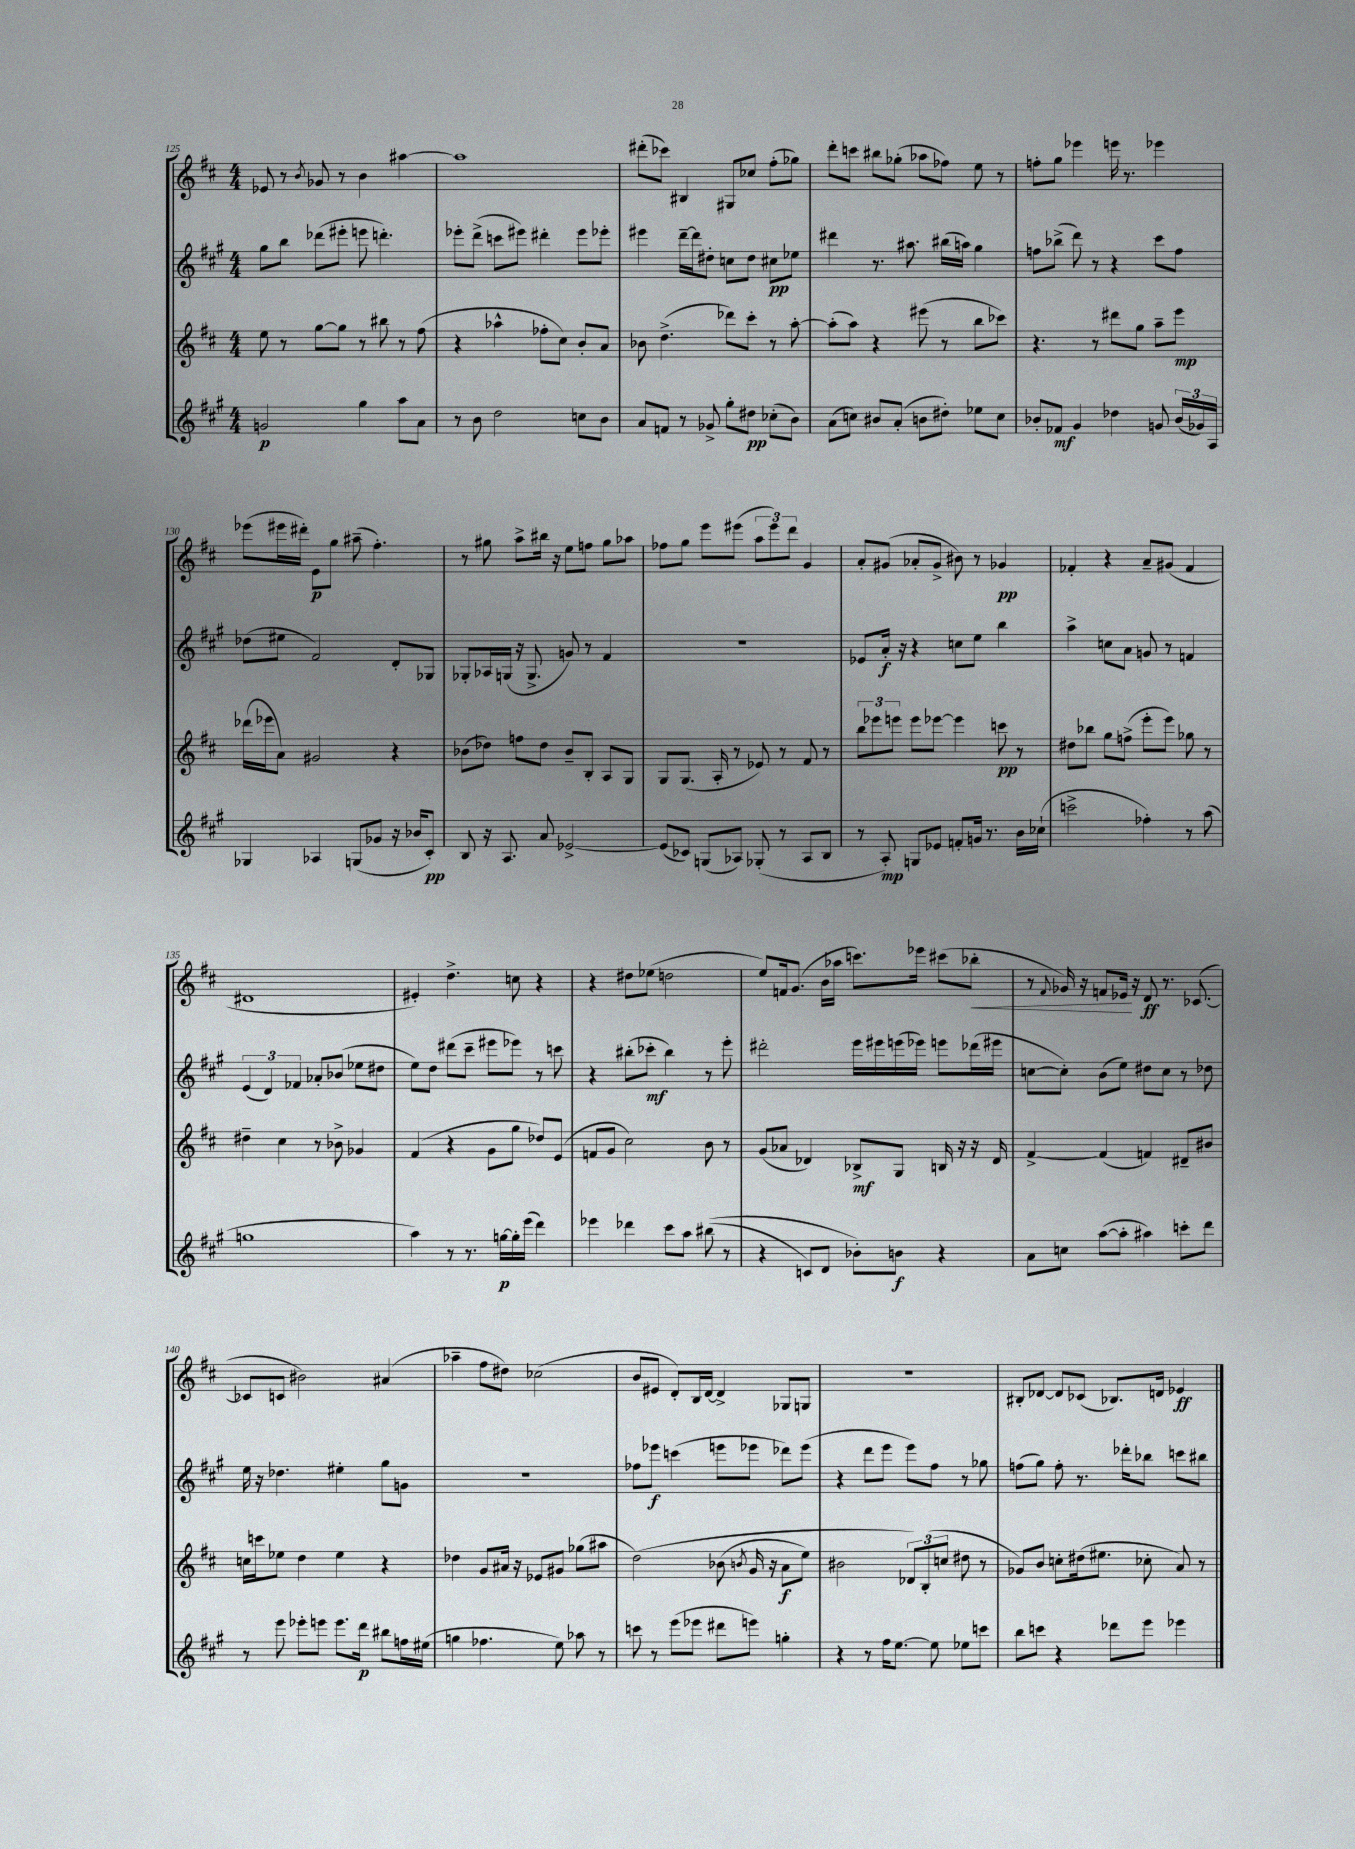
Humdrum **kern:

**kern	**kern	**kern	**kern
*staff4	*staff3	*staff2	*staff1
*clefG2	*clefG2	*clefG2	*clefG2
*k[f#c#g#]	*k[f#c#]	*k[f#c#g#]	*k[f#c#]
*M4/4	*M4/4	*M4/4	*M4/4
2g/	8ee\	8gg#\L	8e-/
.	8r	8bb\J	8r
.	.	.	8qb/
.	[8gg\L	(8ddd-\L	8g-/
.	8gg\]J	8eee#'\J	8r
4gg#\	8r	8eee\	4b\
.	8bb#\	4.ddd'\)	.
8aa\L	8r	.	[4aa#\
8a\J	(8ff#\	.	.
=	=	=	=
8r	4r	8eee-'\L	1aa#]
8b\	.	(8ddd^\J	.
2dd\	4aa-^^\	8ccc\L	.
.	.	8eee#\J)	.
.	8ff-'\L	4ddd#'\	.
.	8cc#\J)	.	.
8cc\L	8b'/L	8eee#\L	.
8b\J	8a/J	8eee-'\J	.
=	=	=	=
8a/L	8b-\	4eee#\	(8ddd#'\L
8f/J	(4.dd^\	.	8ccc-\J)
8r	.	[16ddd~\LL	4B#/
.	.	16ddd\]J	.
8g-^/	.	8dd#'\J	.
8gg#'\L	8ddd-\L)	8cc\L	8G#/L
8dd#\J	8ccc#'\J	8dd#\J	8cc-/J
(8cc-'\L	8r	8cc#\L	(8ff#'\L
8b\J)	[8aa'\	8ee-\J	8gg-\J)
=	=	=	=
(8a\L	(8aa'\]L	4ddd#\	8ddd'\L
8cc\J)	8aa\J)	.	8ccc\J
8b#/L	4r	8.r	8bb#\L
(8a'/J	.	.	(8gg-'\J
.	.	8.aa#\	.
8b\L	(8eee#\	.	8aa-\L
8dd#'\J)	8r	(16bb#\LL	8ff-\J)
.	.	16aa\JJ)	.
8ee-\L	8bb\L	4gg#\	8ee\
8cc\J	8ccc-\J)	.	8r
=	=	=	=
8b-'/L	4.r	8ff\L	8ff'\L
8f-/J	.	(8bb-^\J	8gg\J
4g#/	.	8ddd\)	4eee-\
.	8r	8r	.
4dd-\	8ddd#\L	4r	16eee\
.	.	.	8.r
.	8gg\J	.	.
8g/	8aa~\L	8ccc#\L	4eee-\
(24b-/LL	8eee\J	8ff\J	.
24g-/)	.	.	.
24A/JJ	.	.	.
=	=	=	=
4G-/	(16ddd-\LL	(8dd-\L	(8eee-\L
.	16eee-\J	.	.
.	8a\J)	8ee#\J	16eee#\L
.	.	.	16ddd#'\JJ)
4A-/	2g#/	2f#/)	8e\L
.	.	.	8gg\J
(8G/L	.	.	(8aa#~\
8g-/J	.	.	4.ff#'\)
16r	4r	8d'/L	.
16b-/LK	.	.	.
8c#'/J)	.	8G-/J	.
=	=	=	=
8B/	(8b-\L	8G-'/L	8r
16r	8dd-\J)	16A-/L	8gg#\
8.A/	.	(16G/JJ	.
.	8ff\L	16r	8aa^\L
.	.	8.G^/	.
8a/	8dd-\J	.	16bb#\Jk
.	.	.	16r
[2e-^/	8b-~/L	8g/)	8ee\L
.	8B'/J	8r	8ff\J
.	8A/L	4f#/	8gg#\L
.	8G/J	.	8aa-\J
=	=	=	=
(8e-/]L	8G/L	1r	8ff-\L
8c-/J)	(8.G/J	.	8gg\J
(8G/L	.	.	8eee\L
.	16A'/	.	.
8A-/J)	8r	.	(8eee#\J
(8G-'/	8e-/)	.	12aa\L
.	.	.	12eee#\)
8r	8r	.	.
.	.	.	12ddd\J
8A-/L	8f#/	.	4g/
8B/J	8r	.	.
=	=	=	=
8r	12bb\L	8e-/L	8a'/L
.	12eee-\	.	.
8A'/)	.	16a'/Jk	(8g#/J
.	12eee\J	.	.
.	.	16r	.
8G/L	8eee\L	4r	8a-'/L
8e-/J	[8eee-\J	.	8g#^/J
8f'/L	4eee-\]	8cc\L	8b#\)
16g/Jk	.	8ee\J	8r
8.r	.	.	.
.	8ccc\	4bb\	4g-/
16b\LL	8r	.	.
(16cc-`\JJ	.	.	.
=	=	=	=
2ccc^\	8dd#\L	4aa^\	4f-'/
.	8bb-\J	.	.
.	8gg\L	8cc\L	4r
.	(8ff^\J	8a\J	.
4ff-'\)	8eee'\L	8g/	8a~/L
.	8eee\J)	8r	(8g#/J
8r	8gg-\	4f/	4f-/
(8aa\	8r	.	.
=	=	=	=
1gg	4dd#~\	(6e/	1d#
.	.	6d/)	.
.	4cc#\	.	.
.	.	6f-/	.
.	8r	8a-'/L	.
.	8b-^\	(8b-/J	.
.	4g-/	8ee-\L	.
.	.	8dd#\J	.
=	=	=	=
4aa\)	(4f#/	8ee\L)	4e#'/)
.	.	8dd\J	.
8r	4r	(8ddd#\L	4.dd^\
8.r	.	8ccc#~\J	.
.	8g\L	8eee#\L	.
[16gg\LL	.	.	.
16gg'\]	8gg\J	8eee-\J)	8cc\
(16eee\JJ	.	.	.
4ddd\)	8dd-/L)	8r	4r
.	(8e/J	8ccc\	.
=	=	=	=
4eee-\	8f/L	4r	4r
.	8g/J	.	.
4ddd-\	2cc#\)	(8bb#'\L	8dd#\L
.	.	8ccc-'\J	(8ee-\J
8ccc#\L	.	4bb#\)	2dd\
8aa\J	.	.	.
&((8bb#\	8b\	8r	.
8r	8r	8eee'\	.
=	=	=	=
4r	(8g/L	2ddd#'\	8ee/L)
.	8a-/J	.	16f/k
.	.	.	(8.g/J
8c/L)	4d-/)	.	.
8d/J	.	.	16b\LL
.	.	.	16aa-\JJ
8b-'\L&)	8B-^/L	16eee\LL	8.ccc\L)
.	.	16eee#\	.
8b\J	8G/J	(16eee\	.
.	.	16eee-\JJ)	16eee-\Jk
4r	16B/	8eee\L	(8ccc#\L
.	16r	.	.
.	16r	(16ddd-\L	8bb-'\J
.	16d-/	16eee#\JJ	.
=	=	=	=
8a\L	[4f#^/	[8cc\L	8r
.	.	.	8qqf#/
8cc\J	.	8cc'\]J)	16g-/)
.	.	.	16r
([8aa\L	(4f#/]	(8b\L	8f/L
8aa'\]J	.	8ee\J)	16e-/Jk
.	.	.	16r
4aa#\)	4f/)	8dd#\L	8d/
.	.	8cc\J	8.r
8ccc'\L	8d#~/L	8r	.
.	.	.	([8.c-/
8ddd\J	8b#/J	8dd-\	.
=	=	=	=
8r	16cc\LL	16ee\	8c-/]L
.	16ccc\J	16r	.
8eee\	8ee-\J	4.dd-\	8c/J
8eee-'\L	4dd\	.	2b#\)
8eee\J	.	.	.
8.eee\L	4ee-\	4ee#'\	.
16ddd\Jk	.	.	.
8bb#\L	4r	8gg#\L	(4a#/
16ff\L	.	8g\J	.
(16ee#\JJ	.	.	.
=	=	=	=
4gg\	4dd-\	1r	4aa-~\
4.ff-\	8g/L	.	8ff#\L
.	16a#/Jk	.	8dd#\J)
.	16r	.	.
.	8e-/L	.	(2cc-\
8ee\)	8g#/J	.	.
8aa-\	(8gg-\L	.	.
8r	8aa#\J	.	.
=	=	=	=
8ccc\	&(2dd\)	8ff-\L	8b/L
8r	.	8eee-\J	8e#/J
(8eee\L	.	(4ccc\	8d'/L)
8eee-\J	.	.	16B/L
.	.	.	[16d/JJ
8ddd#\L	(8b-\	8eee\L	4d^/]
.	8qb/	.	.
8eee\J)	16g/	8eee-\J	.
.	16r	.	.
4gg'\	8a\L	8ddd-\L)	8G-/L
.	8ee\J)	(8eee-\J	8G/J
=	=	=	=
4r	2b#\	4r	1r
8r	.	8ddd\L	.
16ff#\LK	.	8eee\J	.
[8.ee\J	.	.	.
.	12d-/L&)	8eee\L)	.
.	(12B'/	.	.
8ee\]	.	8ff#\J	.
.	12cc/J	.	.
8ee-\L	8dd#\	8r	.
8ccc\J	8r	8gg-\	.
=	=	=	=
8bb\L	8g-/L)	(8ff\L	8B#'/L
8ccc\J	8b/J	8gg#\J)	[8d-/J
4r	8cc'\L	8ff'\	8d-/]L
.	(16dd#\k	8.r	(8c-/J
.	8.ee#\J	.	.
8ddd-\L	.	.	8.B-/L)
.	.	16ddd-'\LK	.
8eee\J	8cc-'\	8bb-\J	.
.	.	.	16d/Jk
4eee-\	8a/)	8ccc\L	4e-/
.	8r	8bb#\J	.
==	==	==	==
*-	*-	*-	*-
